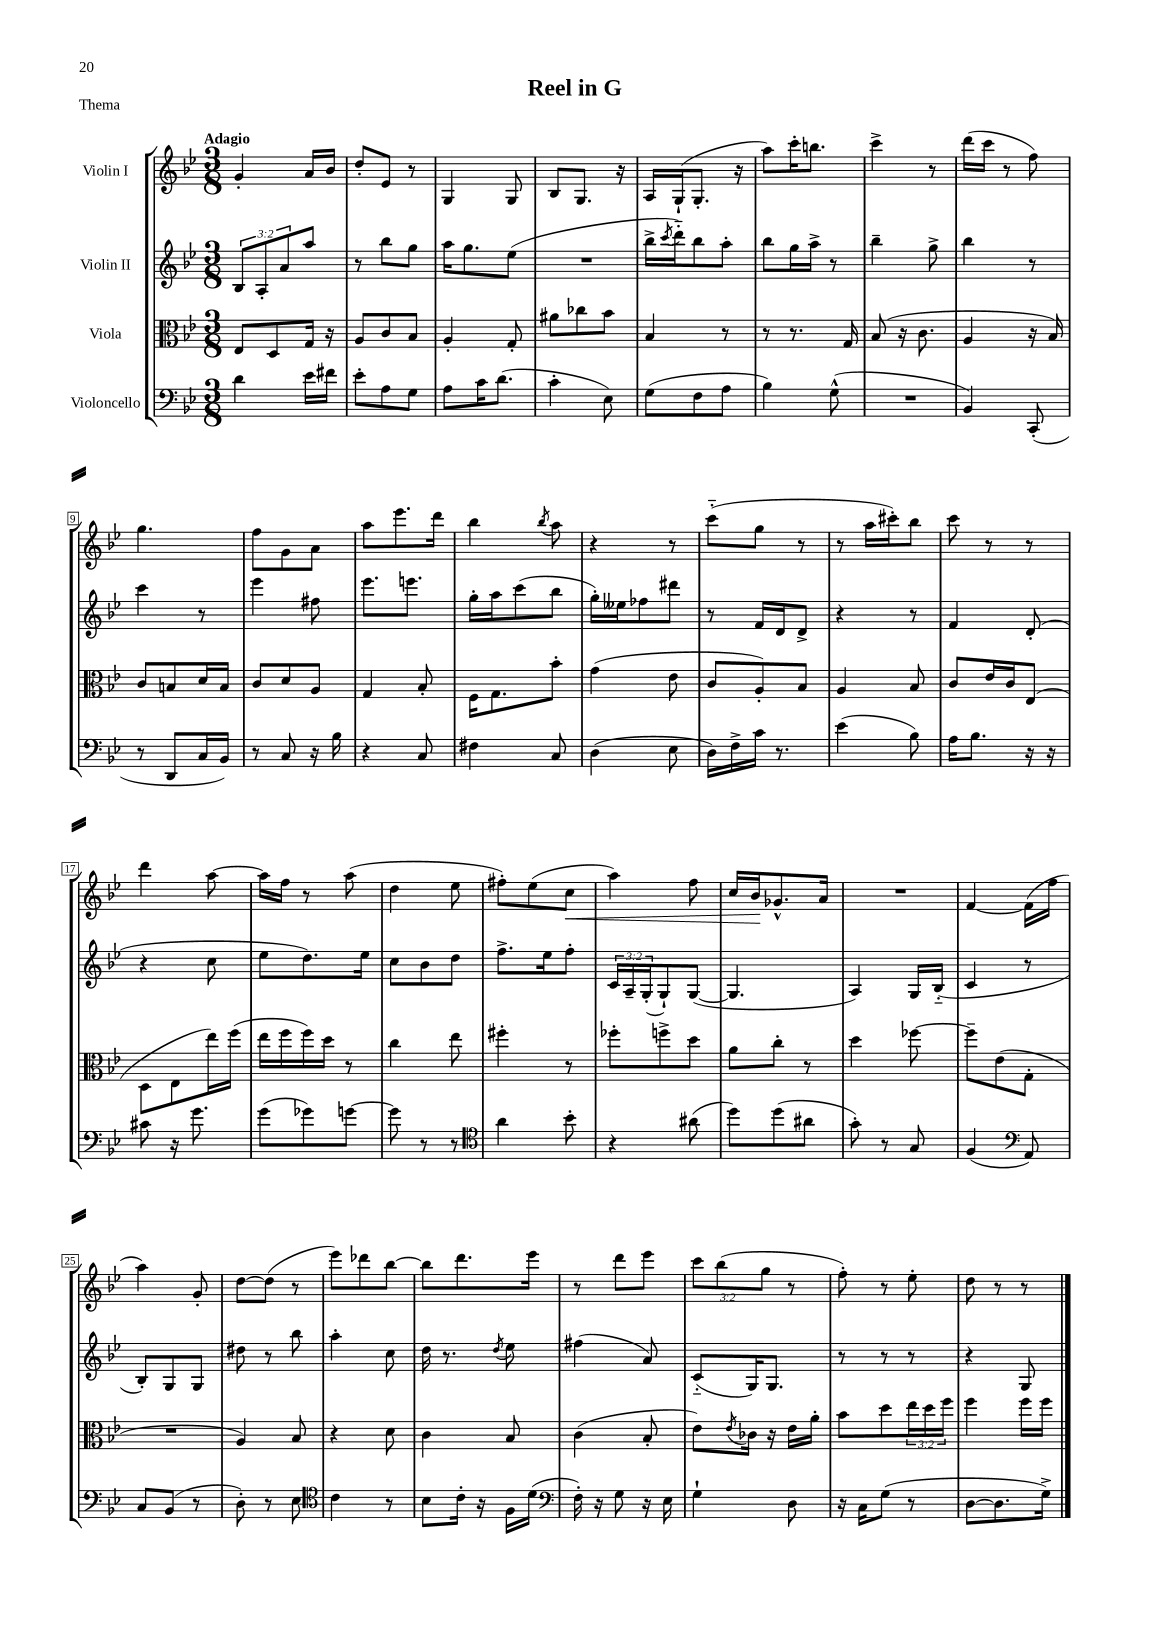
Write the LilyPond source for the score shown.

\header { title = "Reel in G" piece = "Thema" }
<<
\new StaffGroup <<
\new Staff = "s0" \with { instrumentName = "Violin I" } {
    \clef treble \key bes \major \numericTimeSignature \time 3/8 \override Staff.TupletNumber.text = #tuplet-number::calc-fraction-text \tempo "Adagio"
    g'4-. a'16 bes'16 |
    d''8-. ees'8 r8 |
    g4 g8 |
    bes8 g8. r16 |
    a16 g16-!( g8.-. r16 |
    a''8) c'''16-. b''8. |
    c'''4-> r8 |
    d'''16( c'''16 r8 f''8) |
    g''4. |
    f''8 g'8 a'8 |
    a''8 ees'''8. d'''16 |
    bes''4 \acciaccatura { bes''8 } a''8 |
    r4 r8 |
    c'''8-_( g''8 r8 |
    r8 a''16 cis'''16-.) bes''8 |
    c'''8 r8 r8 |
    d'''4 a''8~ |
    a''16 f''16 r8 a''8( |
    d''4 ees''8 |
    fis''8-.) ees''8( c''8\< |
    a''4) f''8 |
    c''16 bes'16\! ges'8.-^ a'16 |
    R4. |
    f'4~ f'16( f''16 |
    a''4) g'8-. |
    d''8~ d''8( r8 |
    ees'''8) des'''8 bes''8~ |
    bes''8 d'''8. ees'''16 |
    r8 d'''8 ees'''8 |
    \tuplet 3/2 { c'''8 bes''8( g''8 } r8 |
    f''8-.) r8 ees''8-. |
    d''8 r8 r8 \bar "|." |
}
\new Staff = "s1" \with { instrumentName = "Violin II" } {
    \clef treble \key bes \major \numericTimeSignature \time 3/8 \override Staff.TupletNumber.text = #tuplet-number::calc-fraction-text
    \tuplet 3/2 { bes8 a8-. a'8 } a''8 |
    r8 bes''8 g''8 |
    a''16 g''8. ees''8( |
    R4. |
    bes''16-> \acciaccatura { c'''8 } d'''16-_) bes''8 a''8-. |
    bes''8 g''16 a''16-> r8 |
    bes''4-- g''8-> |
    bes''4 r8 |
    c'''4 r8 |
    ees'''4 fis''8 |
    ees'''8. e'''8. |
    g''16-. a''16 c'''8( bes''8 |
    g''16-.) eeses''16 fes''8 dis'''8 |
    r8 f'16 d'16 d'8-> |
    r4 r8 |
    f'4 d'8-.( |
    r4 c''8 |
    ees''8 d''8.) ees''16 |
    c''8 bes'8 d''8 |
    f''8.-> ees''16 f''8-. |
    \tuplet 3/2 { c'16 a16-- g16-.( } g8-!) g8~( |
    g4. |
    a4) g16 bes16-_( |
    c'4 r8 |
    bes8-.) g8 g8 |
    dis''8 r8 bes''8 |
    a''4-. c''8 |
    d''16 r8. \acciaccatura { d''8 } ees''8 |
    fis''4( a'8) |
    c'8-_( g16) g8. |
    r8 r8 r8 |
    r4 g8 \bar "|." |
}
\new Staff = "s2" \with { instrumentName = "Viola" } {
    \clef alto \key bes \major \numericTimeSignature \time 3/8 \override Staff.TupletNumber.text = #tuplet-number::calc-fraction-text
    ees8 d8 g16 r16 |
    a8 c'8 bes8 |
    a4-. g8-. |
    ais'8 ces''8 bes'8 |
    bes4 r8 |
    r8 r8. g16 |
    bes8( r16 c'8. |
    a4 r16 bes16) |
    c'8 b8 d'16 b16 |
    c'8 d'8 a8 |
    g4 bes8-. |
    f16 g8. bes'8-. |
    g'4( ees'8 |
    c'8 a8-.) bes8 |
    a4 bes8 |
    c'8 ees'16 c'16 ees8( |
    d8 ees8 ees''16) f''16( |
    ees''16 f''16 f''16) d''16 r8 |
    c''4 ees''8 |
    fis''4-. r8 |
    fes''8-. f''8-> d''8 |
    a'8 c''8-. r8 |
    d''4 fes''8~ |
    fes''8-- ees'8( g8-. |
    R4. |
    a4) bes8 |
    r4 d'8 |
    c'4 bes8 |
    c'4( bes8-. |
    ees'8) \acciaccatura { ees'8 } ces'16 r16 ees'16 a'16-. |
    bes'8 d''8 \tuplet 3/2 { ees''16 d''16 f''16 } |
    f''4 f''16 f''16 \bar "|." |
}
\new Staff = "s3" \with { instrumentName = "Violoncello" } {
    \clef bass \key bes \major \numericTimeSignature \time 3/8
    d'4 ees'16 fis'16 |
    ees'8-. a8 g8 |
    a8 c'16 d'8.( |
    c'4-. ees8) |
    g8( f8 a8 |
    bes4) g8-^( |
    R4. |
    bes,4) c,8-.( |
    r8 d,8 c16 bes,16) |
    r8 c8 r16 bes16 |
    r4 c8 |
    fis4 c8 |
    d4( ees8 |
    d16) f16-> c'16 r8. |
    ees'4( bes8) |
    a16 bes8. r16 r16 |
    cis'8 r16 g'8. |
    g'8( ges'8) g'8~ |
    g'8 r8 r8 |
    \clef tenor a'4 bes'8-. |
    r4 ais'8( |
    d''8) d''8( ais'8 |
    g'8-.) r8 g8 |
    f4( \clef bass a,8) |
    c8 bes,8( r8 |
    d8-.) r8 ees8 |
    \clef tenor c'4 r8 |
    bes8 c'16-. r16 f16 d'16( |
    \clef bass f16-.) r16 g8 r16 ees16 |
    g4-! d8 |
    r16 c16 g8( r8 |
    d8~ d8. g16->) \bar "|." |
}
>>
>>
\layout { \context { \Score \override BarNumber.stencil = #(make-stencil-boxer 0.1 0.3 ly:text-interface::print) } }
